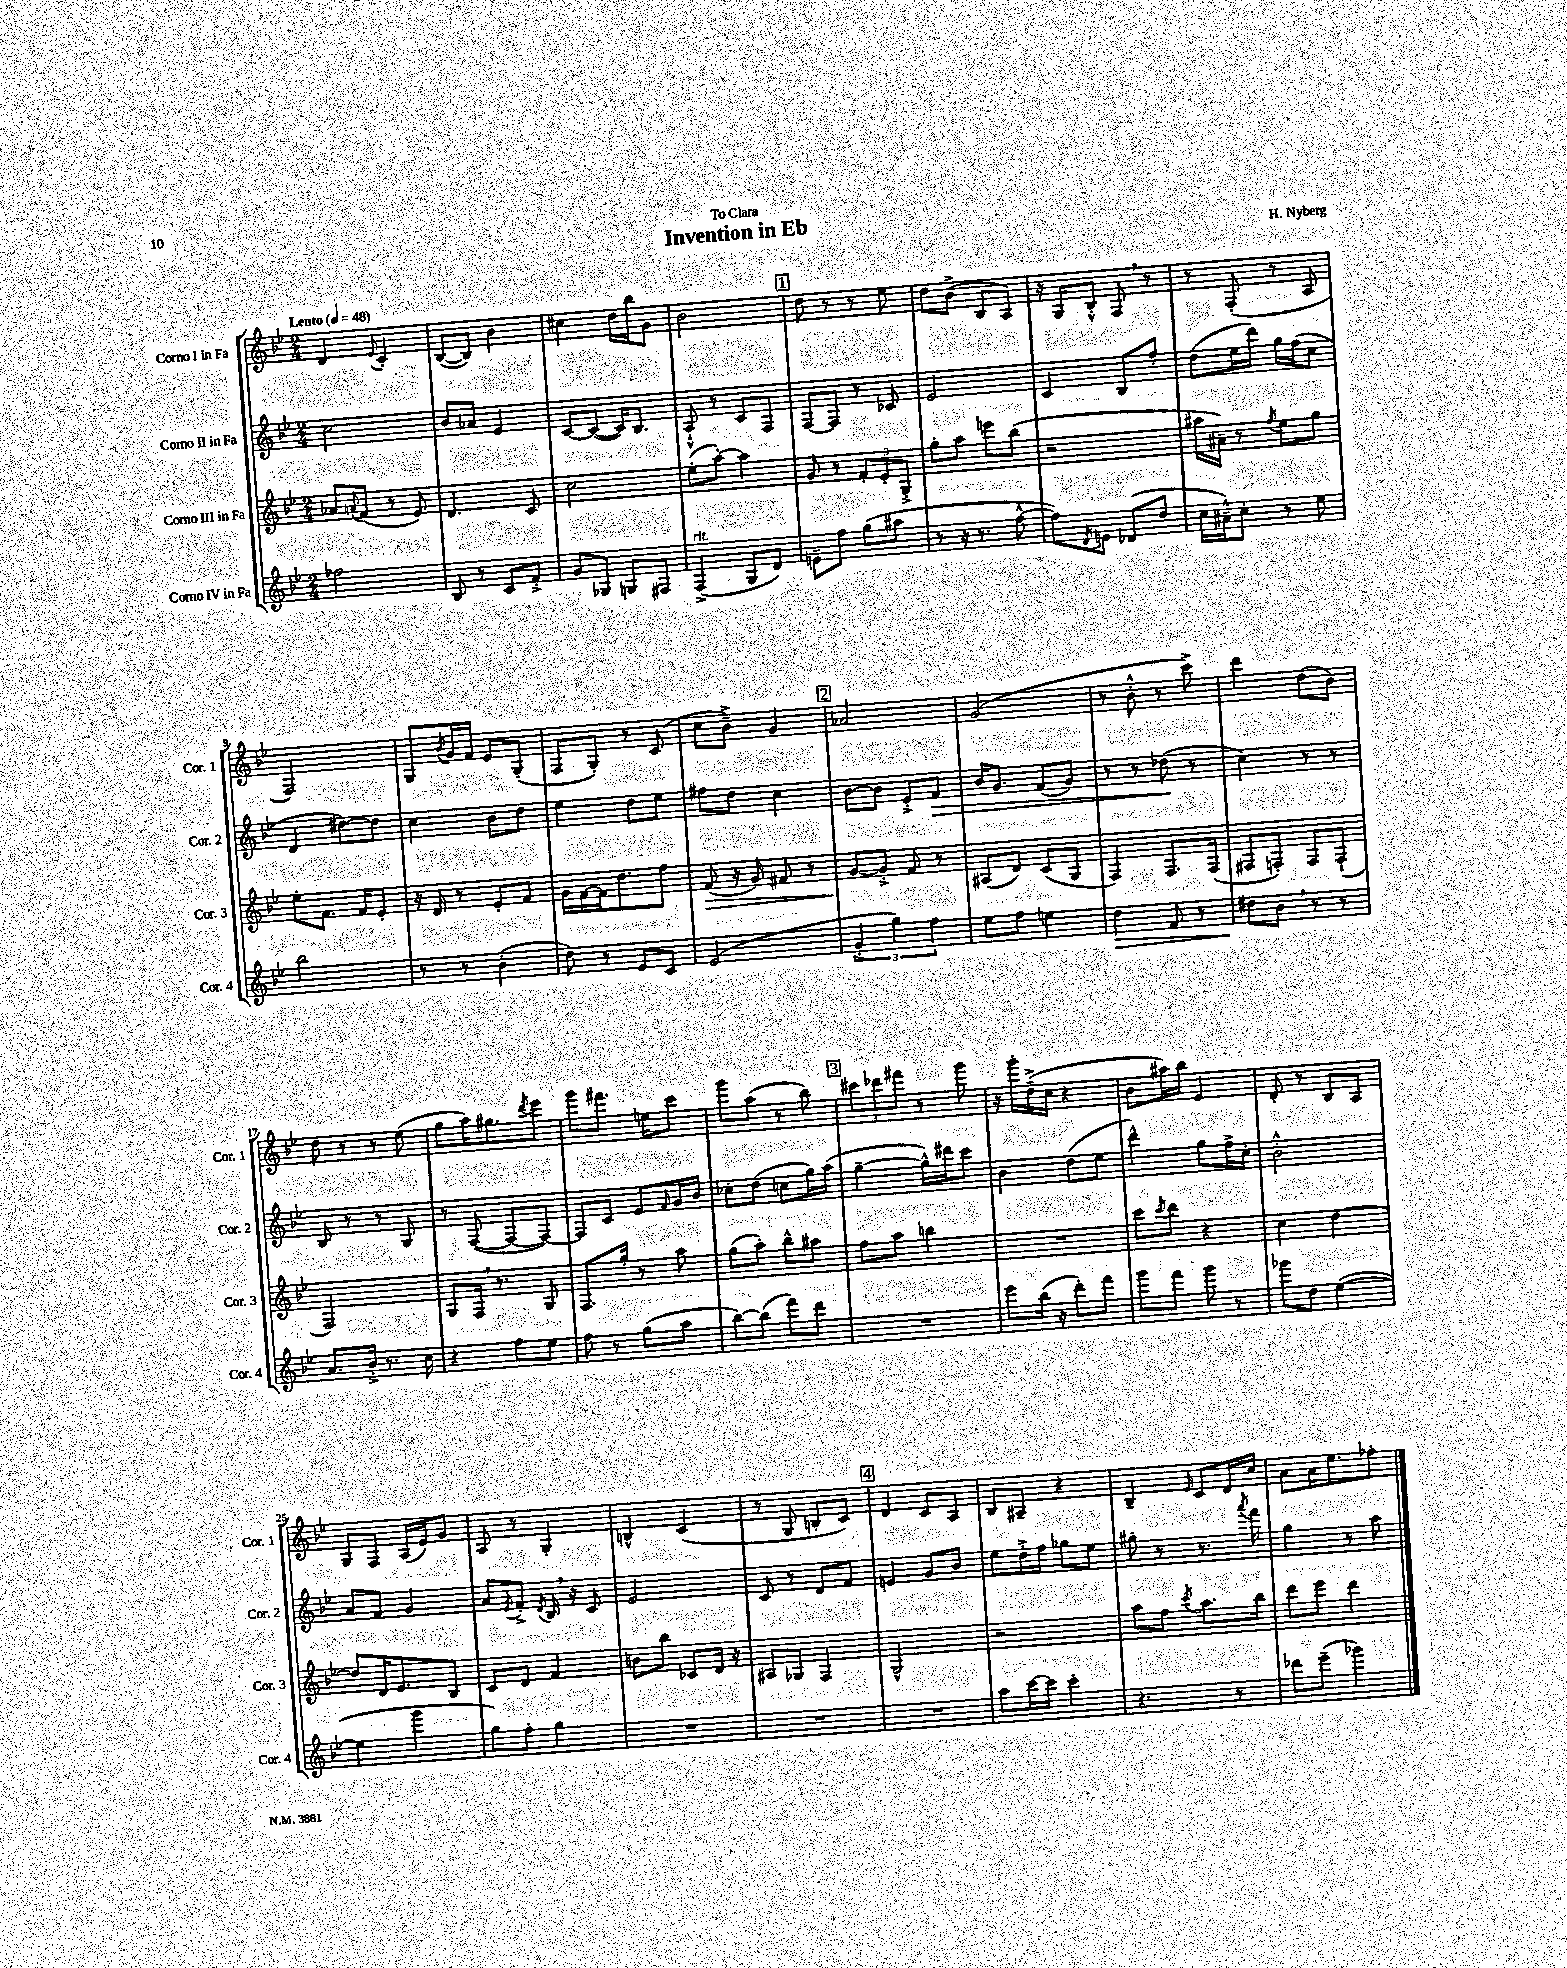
\header { title = "Invention in Eb" composer = "H. Nyberg" dedication = "To Clara" }
<<
\new StaffGroup <<
\new Staff = "s0" \with { instrumentName = "Corno I in Fa" shortInstrumentName = "Cor. 1" } {
    \clef treble \key bes \major \numericTimeSignature \time 2/4 \tempo "Lento" 4 = 48
    d'4 \appoggiatura { ees'8 } c'4-. |
    bes8~( bes8) bes'4 |
    cis''4 d''16 bes''16 g'8 |
    bes'2 |
    \mark \markup { \box "1" } d''8 r8 r8 ees''8 |
    d''8 bes'8->( bes8 a8) |
    r16 g16 bes8-.-^ f8 \breathe r8 |
    r8 f8-.( r8 a8 |
    f2) |
    g8 \acciaccatura { bes'8 } g'16 f'16 ees'8 g8-.( |
    f8 g8-.) r8 c'8( |
    c''8 bes'8--->) g'4 |
    \mark \markup { \box "2" } aes'2 |
    g'2( |
    r8 bes'8-.-^ r8 c'''8->) |
    d'''4 d''8( bes'8) |
    d''8 r8 r8 ees''8( |
    g''8 a''16) gis''8. \acciaccatura { d'''8 } ees'''8 |
    g'''8 fis'''8. e''16 c'''8 |
    g'''8 a''8( r8 bes''8) |
    \mark \markup { \box "3" } \tuplet 3/2 { cis'''8 des'''8 fis'''8 } r8 g'''8 |
    r16 g'''16-. d''16--->( c''16 r4 |
    bes'8 ais''16) bes''16 ees'4 |
    d'8-. r8 bes8 a8 |
    g8 f8 a16( ees'16) g'8 |
    a8 r8 g4-. |
    b4-^ c'4( |
    r8 g8 b8-. c'8) |
    \mark \markup { \box "4" } d'4 c'8 a8 |
    bes8 ais8-- r4 |
    bes4-- \grace { ees'16 } c'8 d'16 c''16 |
    a'8 a'16 ees''8. fes''8-. \bar "|." |
}
\new Staff = "s1" \with { instrumentName = "Corno II in Fa" shortInstrumentName = "Cor. 2" } {
    \clef treble \key bes \major \numericTimeSignature \time 2/4
    c''2 |
    bes'8 aes'8 ees'4 |
    c'8~ c'8~( c'16) bes8. |
    a8-!-^ r8 c'8 f8 |
    \mark \markup { \box "1" } f8~ f8 r8 ces'8 |
    ees'2 |
    c'4 bes8 f''8-. |
    d''8( ees''16 d'''16) g''16 f''16( c''8 |
    d'4 dis''8~) dis''8 |
    c''4 bes'8 d''8 |
    ees''4 d''8 ees''8 |
    fis''8 d''8 c''4 |
    \mark \markup { \box "2" } bes'8~ bes'8 ees'8-.-> f'8\> |
    bes'16 g'8. f'8( g'8) |
    r8 r8 des''8\!( r8 |
    c''4) r8 r8 |
    bes8 r8 r8 g8 |
    r8 f8~( f8~ f8~) |
    f8 c'8 ees'8 \grace { f'16 } g'16 bes'16 |
    ces''8-. d''8( c''8 g''16) a''16( |
    \mark \markup { \box "3" } g''4~-- g''16-^) dis'''16 c'''8 |
    bes'4 d''8( ees''8 |
    d'''4-^) g''8 f''16-> c''16-. |
    bes'2-.-^ |
    a'8 f'8 g'4 |
    a'8 \acciaccatura { ees'8 } f'8-.-> \acciaccatura { d'8 } bes16 \breathe r16 c'8 |
    ees'2 |
    c'8 r8 d'8 f'8 |
    \mark \markup { \box "4" } e'4 g'8 bes'8 |
    ees''8 d''16-.-> f''16 ges''8 ees''8 |
    gis''8-. r8 r8. \acciaccatura { a'''8 } f'''16 |
    g''4 r8 a''8 \bar "|." |
}
\new Staff = "s2" \with { instrumentName = "Corno III in Fa" shortInstrumentName = "Cor. 3" } {
    \clef treble \key bes \major \numericTimeSignature \time 2/4
    aes'8 \appoggiatura { a'8 } f'8( r8 ees'8) |
    d'4. c'8 |
    c''2 |
    ees''8-.( a''8~-.) a''4 |
    \mark \markup { \box "1" } g'8 r8 \tuplet 3/2 { f'8-. ees'8-. g8-.-> } |
    g''8-. a''8 e'''8 bes''8( |
    r2 |
    ais''16 ais'16--) r8 \acciaccatura { f''8 } ees''8 g''8 |
    ees''8-. f'8. f'16 ees'8-. |
    r16 d'16 r8 ees'8-. f'8 |
    g'16 f'16~ f'16 d''8. f''8 |
    f'8\>( r16 g'16) fis'8 r8 |
    \mark \markup { \box "2" } g'8~\! g'8-.-> f'8 r8 |
    ais8( d'8) c'8( g8 |
    f4) f8. f16( |
    fis8 f8-.) f8 f8-!( |
    f2) |
    g8 f16 \breathe r8. g8 |
    f8. g''16-. r8 a''8 |
    g''8( a''8-.) bes''8-^ ais''8 |
    \mark \markup { \box "3" } f''8 a''8 b''4 |
    R2 |
    c'''8 \acciaccatura { c'''8 } d'''8 r4 |
    c''4 d''4~ |
    d''8 d'16 ees'8. bes8 |
    c'8 d'8 f'4 |
    b'8 bes''8 ces'8 d'16 r16 |
    ais8 ges8 f4 |
    \mark \markup { \box "4" } g2-^ |
    r2 |
    a''8 f''8 \acciaccatura { c'''8 } a''8. bes''16 |
    d'''8 ees'''8 d'''4 \bar "|." |
}
\new Staff = "s3" \with { instrumentName = "Corno IV in Fa" shortInstrumentName = "Cor. 4" } {
    \clef treble \key bes \major \numericTimeSignature \time 2/4
    fes''2 |
    bes8 r8 c'8 f'8-.-> |
    g'8 ges8 g8 fis8 |
    f4->^\markup { \italic "rit." }( g8 d'8) |
    \mark \markup { \box "1" } e'8-- f''8 g''8( ais''8 |
    r8 r16 r8. f''8~-^ |
    f''8) \acciaccatura { d'8 } e'8 des'8( d''8 |
    c''16 ais'16---^) c''8-. r8 ees''8 |
    bes''2 |
    r8 r8 bes'4-.( |
    d''8) r8 ees'8 c'8 |
    ees'2( |
    \mark \markup { \box "2" } \tuplet 3/2 { g'4-.-> g''4) f''4 } |
    ees''8 f''8 e''4 |
    d''4\> f'8 r8 |
    dis''8\! bes'8 \breathe r8 r8 |
    a'8. bes'16-.-> r8. c''16 |
    r4 f''8 ees''8 |
    f''8 r8 g''8( a''8 |
    bes''8~) bes''8( f'''8) d'''8 |
    \mark \markup { \box "3" } R2 |
    ees'''8 bes''16( r16 d'''8-.) f'''8 |
    g'''8 f'''8 g'''8 r8 |
    ges'''8 d''8 ees''4~( |
    ees''4 g'''4 |
    g''8) f''8-. g''4 |
    R2 |
    R2 |
    \mark \markup { \box "4" } R2 |
    a''8 c'''16~ c'''16 c'''4-. |
    r4. r8 |
    des'''8 ees'''8--( ges'''4) \bar "|." |
}
>>
>>
